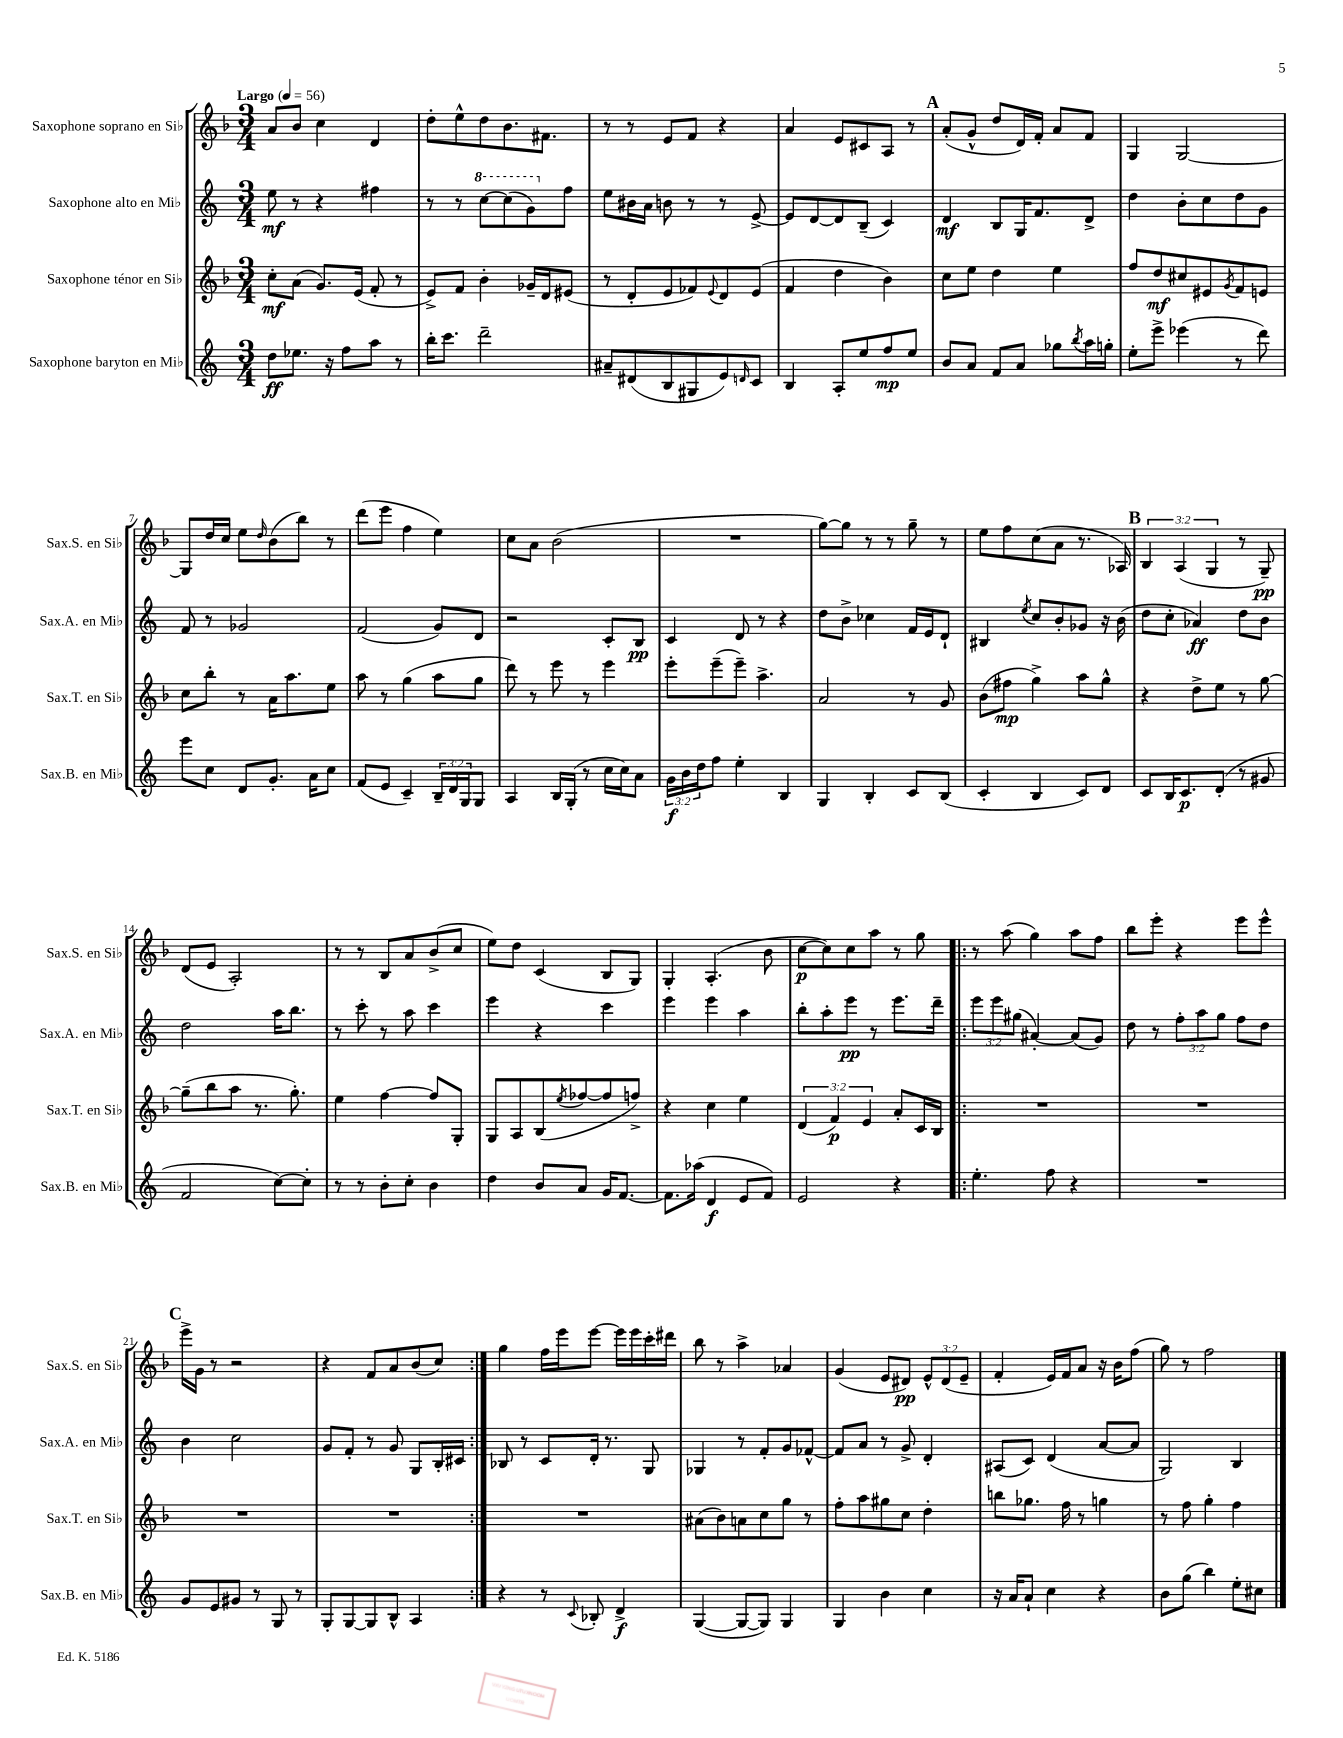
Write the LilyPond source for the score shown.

<<
\new StaffGroup <<
\new Staff = "s0" \with { instrumentName = "Saxophone soprano en Sib" shortInstrumentName = "Sax.S. en Sib" } {
    \clef treble \key f \major \numericTimeSignature \time 3/4 \override Staff.TupletNumber.text = #tuplet-number::calc-fraction-text \tempo "Largo" 4 = 56
    a'8 bes'8 c''4 d'4 |
    d''8-. e''8-^ d''8 bes'8. fis'8. |
    r8 r8 e'8 f'8 r4 |
    a'4 e'8 cis'8 a8 r8 |
    \mark \markup { \bold "A" } a'8-.( g'8-^ d''8 d'16) f'16-. a'8 f'8 |
    g4 g2~ |
    g8 d''16 c''16 e''8 \grace { d''16 } bes'8( bes''8) r8 |
    d'''8( e'''8 f''4 e''4) |
    c''8 a'8 bes'2( |
    R2. |
    g''8~) g''8 r8 r8 g''8-- r8 |
    e''8 f''8 c''8( a'8 r8. aes16) |
    \mark \markup { \bold "B" } \tuplet 3/2 { bes4 a4( g4 } r8 g8--\pp) |
    d'8( e'8 a2-.) |
    r8 r8 bes8 a'8 bes'8->( c''8 |
    e''8) d''8 c'4( bes8 g8) |
    g4-. a4.-.( bes'8 |
    c''8~\p c''8) c''8 a''8 r8 g''8 |
    \repeat volta 2 { r8 a''8( g''4) a''8 f''8 |
    bes''8 e'''8-. r4 e'''8 e'''8-^ |
    \mark \markup { \bold "C" } e'''16-> g'16 r8 r2 |
    r4 f'8 a'8 bes'8( c''8) | }
    g''4 f''16 e'''16 e'''8~ e'''16 e'''16 c'''16-. dis'''16 |
    bes''8 r8 a''4-> aes'4 |
    g'4( e'8 dis'8\pp) \tuplet 3/2 { e'8-^ dis'8( e'8-- } |
    f'4-. e'16) f'16 a'8 r16 bes'16 f''8( |
    g''8) r8 f''2 \bar "|." |
}
\new Staff = "s1" \with { instrumentName = "Saxophone alto en Mib" shortInstrumentName = "Sax.A. en Mib" } {
    \clef treble \key c \major \numericTimeSignature \time 3/4 \override Staff.TupletNumber.text = #tuplet-number::calc-fraction-text
    e''8\mf r8 r4 fis''4 |
    r8 r8 \ottava #1 c'''8~ c'''8( g''8) \ottava #0 f''8 |
    e''8 bis'16 a'16 b'8 r8 r8 e'8~-> |
    e'8 d'8~ d'8 b8--( c'4) |
    \mark \markup { \bold "A" } d'4\mf b8 g16 f'8. d'8-> |
    d''4 b'8-. c''8 d''8 g'8 |
    f'8 r8 ges'2 |
    f'2( g'8) d'8 |
    r2 c'8-. b8\pp |
    c'4 d'8 r8 r4 |
    d''8 b'8-> ces''4 f'16 e'16 d'8-! |
    bis4 \acciaccatura { e''8 } c''8 b'8-. ges'8 r16 b'16( |
    \mark \markup { \bold "B" } d''8 c''8-. aes'4\ff) d''8 b'8 |
    d''2 a''16 b''8. |
    r8 c'''8-. r8 a''8 c'''4 |
    e'''4 r4 c'''4 |
    e'''4 e'''4 a''4 |
    b''8-. a''8-. e'''8\pp r8 e'''8. d'''16-- |
    \repeat volta 2 { \tuplet 3/2 { e'''8 e'''8 gis''8( } ais'4~-.) ais'8( g'8) |
    d''8 r8 \tuplet 3/2 { f''8-. a''8 g''8 } f''8 d''8 |
    \mark \markup { \bold "C" } b'4 c''2 |
    g'8 f'8-. r8 g'8 g8 b16-. cis'16 | }
    bes8 r8 c'8 d'16-. r8. g8 |
    ges4 r8 f'8-. g'8 fes'8~-^ |
    fes'8 a'8 r8 g'8-> d'4-. |
    ais8( c'8) d'4( a'8~ a'8 |
    g2) b4 \bar "|." |
}
\new Staff = "s2" \with { instrumentName = "Saxophone ténor en Sib" shortInstrumentName = "Sax.T. en Sib" } {
    \clef treble \key f \major \numericTimeSignature \time 3/4 \override Staff.TupletNumber.text = #tuplet-number::calc-fraction-text
    c''8-.\mf a'8( g'8.) e'16( f'8-. r8 |
    e'8->) f'8 bes'4-. ges'16-- d'16 eis'8( |
    r8 d'8-. e'8 fes'8) \appoggiatura { e'8 } d'8 e'8( |
    f'4 d''4 bes'4) |
    \mark \markup { \bold "A" } c''8 e''8 d''4 e''4 |
    f''8 d''8\mf cis''8 eis'8 \acciaccatura { g'8 } f'8 e'8 |
    c''8 bes''8-. r8 a'16 a''8. e''8 |
    a''8 r8 g''4( a''8 g''8 |
    d'''8) r8 e'''8 r8 e'''4 |
    e'''8-. e'''8--( e'''8--) a''4.-> |
    a'2 r8 g'8 |
    bes'8( fis''8\mp g''4->) a''8 g''8-^ |
    \mark \markup { \bold "B" } r4 d''8-> e''8 r8 g''8~ |
    g''8--( bes''8 a''8 r8. g''8.-.) |
    e''4 f''4~ f''8 g8-. |
    g8 a8 bes8( \acciaccatura { e''8 } fes''8~ fes''8 f''8->) |
    r4 c''4 e''4 |
    \tuplet 3/2 { d'4( f'4\p) e'4 } a'8-. c'16 bes16 |
    \repeat volta 2 { R2. |
    R2. |
    \mark \markup { \bold "C" } R2. |
    R2. | }
    R2. |
    ais'8( bes'8) a'8 c''8 g''8 r8 |
    f''8-. a''8 gis''8 c''8 d''4-. |
    b''8 ges''8. f''16 r8 g''4 |
    r8 f''8 g''4-. f''4 \bar "|." |
}
\new Staff = "s3" \with { instrumentName = "Saxophone baryton en Mib" shortInstrumentName = "Sax.B. en Mib" } {
    \clef treble \key c \major \numericTimeSignature \time 3/4 \override Staff.TupletNumber.text = #tuplet-number::calc-fraction-text
    d''8\ff ees''8. r16 f''8 a''8 r8 |
    b''16-. c'''8. d'''2-- |
    ais'8-- dis'8( b8 gis8 e'8) \grace { d'16 } c'8 |
    b4 a8-. e''8 f''8\mp e''8 |
    \mark \markup { \bold "A" } b'8 a'8 f'8 a'8 ges''8 \acciaccatura { b''8 } a''16 g''16-. |
    e''8-. e'''8-> ees'''4( r8 d'''8) |
    e'''8 c''8 d'8 g'8.-. a'16 c''8 |
    f'8( e'8 c'4--) \tuplet 3/2 { b16-- d'16 g16 } g8 |
    a4 b16 g16-.( r8 c''16 c''16) a'8 |
    \tuplet 3/2 { g'16\f b'16 d''16 } f''8 e''4-. b4 |
    g4 b4-. c'8 b8( |
    c'4-. b4 c'8) d'8 |
    \mark \markup { \bold "B" } c'8 b16 c'8.\p d'8-.( r8 gis'8 |
    f'2 c''8~) c''8-. |
    r8 r8 b'8-. c''8-. b'4 |
    d''4 b'8 a'8 g'16 f'8.~ |
    f'8. aes''16( d'4\f e'8 f'8) |
    e'2 r4 |
    \repeat volta 2 { e''4.-. f''8 r4 |
    R2. |
    \mark \markup { \bold "C" } g'8 e'8 gis'8 r8 g8 r8 |
    g8-. g8~ g8 b8-^ a4 | }
    r4 r8 \appoggiatura { c'8 } bes8-. d'4->\f |
    g4~( g8~ g8) g4 |
    g4 b'4 c''4 |
    r16 a'16 a'8-! c''4 r4 |
    b'8 g''8( b''4) e''8-. cis''8 \bar "|." |
}
>>
>>
